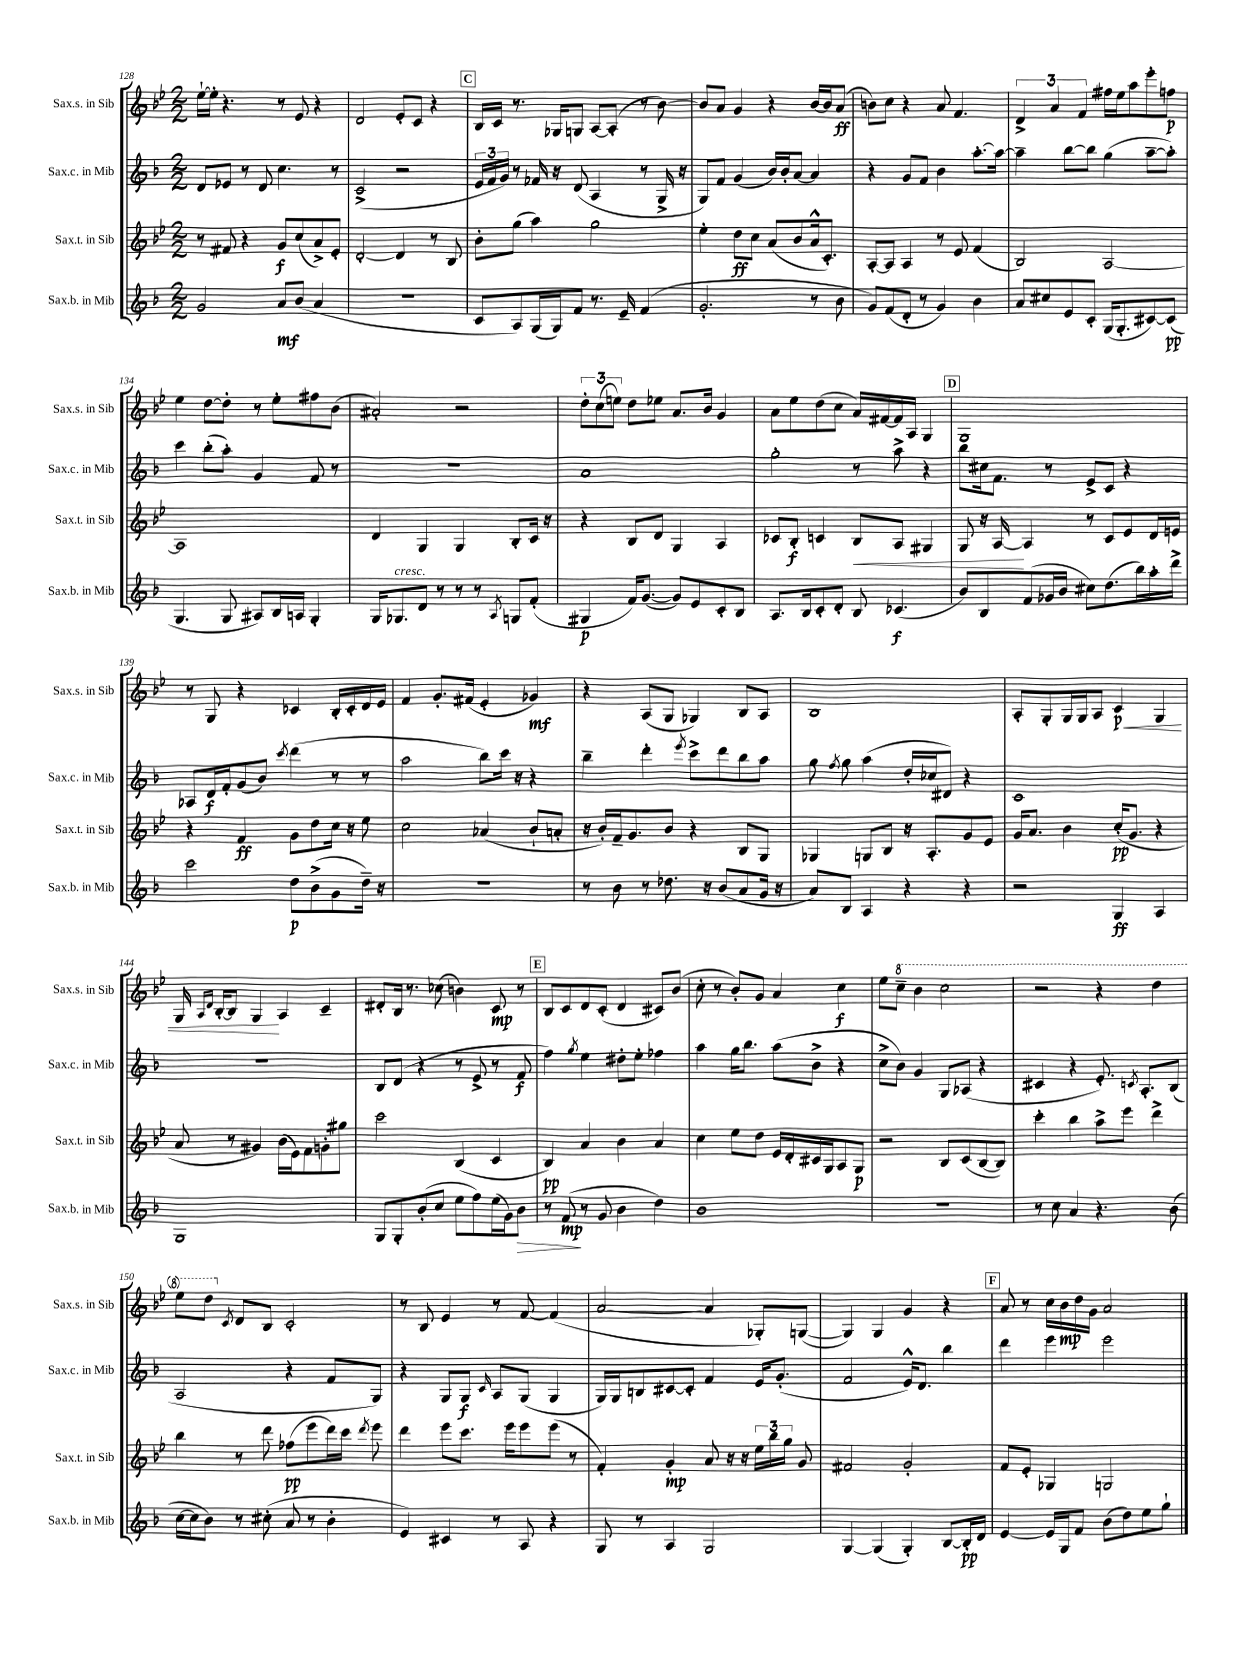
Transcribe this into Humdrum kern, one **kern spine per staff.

**kern	**kern	**kern	**kern
*staff4	*staff3	*staff2	*staff1
*clefG2	*clefG2	*clefG2	*clefG2
*k[b-]	*k[b-e-]	*k[b-]	*k[b-e-]
*M2/2	*M2/2	*M2/2	*M2/2
2g	8r	8d	[16ee-`
.	.	.	16ee-']
.	8f#	8e-	4.r
.	4r	8r	.
.	.	8d	.
8a	8g	4.cc	8r
(8b-	(8cc	.	8e-
4a	8a^)	.	4r
.	8e-'	8r	.
=	=	=	=
1r	[2d'	(2c^	2d
.	4d]	2r	8e-'
.	.	.	8c
.	8r	.	4r
.	8B-	.	.
=	=	=	=
8c	8b-'	24e	16B-
.	.	24f	.
.	.	.	16c
.	.	24g)	.
8A)	(8gg	8r	8.r
(16G	4aa)	16f-	.
16G)	.	16r	16G-
8f	.	(8d	8G
8.r	2gg	4A	[8A
.	.	.	(8A']
16e~	.	.	.
(4f	.	8r	8r
.	.	16G^	[8b-)
.	.	16r	.
=	=	=	=
2.g'	4ee-'	8G)	8b-]
.	.	8f	8a
.	8dd	(4g	4g
.	8cc	.	.
.	(8a	16b-)	4r
.	.	16b-'	.
.	8b-	[8a	.
8r	16a^^	4a]	[16b-
.	8.c')	.	16b-]
8b-	.	.	(8a
=	=	=	=
8g)	[8A'	4r	8b)
(8f	8A]	.	8cc
8d'	4A	8g	4r
8r	.	8f	.
4g)	8r	4b-	8a
.	8e-	.	4.f
4b-	(4f	[8.aa'	.
.	.	16aa_	.
=	=	=	=
8a	2B-)	4aa~]	6d^
8cc#	.	.	.
.	.	.	6a
8e	.	[8bb-	.
.	.	.	6f
8c'	.	8bb-]	.
(16G	[2A	(4gg	16ff#
8.G'	.	.	16ee-
.	.	.	8aa
[8c#)	.	[8aa~	8eee-'
(8c#]	.	8aa'])	8ff
=	=	=	=
4.G	1A]	4ccc	4ee-
.	.	(8bb-'	[8dd
8G	.	8aa')	8dd']
8A#)	.	4g	8r
16B-	.	.	8ee-'
16A	.	.	.
4G'	.	8f	8ff#
.	.	8r	(8b-
=	=	=	=
16G	4d	1r	2a#')
8.G-	.	.	.
8d	4G	.	.
8r	.	.	.
8r	4G	.	2r
8r	.	.	.
8qA	.	.	.
8G	8B-'	.	.
(8f'	16c	.	.
.	16r	.	.
=	=	=	=
4G#	4r	1a	12dd'
.	.	.	(12cc
.	.	.	12ee)
16f)	8B-	.	8dd
([8.g	.	.	.
.	8d	.	8ee-
8g])	4G	.	8.a
8e	.	.	.
.	.	.	16b-
8c'	4A	.	4g
8B-	.	.	.
=	=	=	=
8.A	8c-	2gg'	8a
.	8B-'	.	8ee-
16B-	.	.	.
8c'	4c	.	(8dd
8d'	.	.	8cc
8B-	8B-	8r	16a)
.	.	.	[16f#
(4.c-	8A	8aa^	16f#]
.	.	.	16A
.	4G#	4r	4G
=	=	=	=
8b-)	8G	8bb-	1G
8B-	16r	16cc#	.
.	[16A	8.f	.
(8f	4A]	.	.
16g-	.	8r	.
16b-	.	.	.
8cc#)	8r	8e^	.
(8.dd	8c	8c	.
.	8e-	4r	.
16bb-)	.	.	.
16aa'	16d	.	.
16ddd^	16e	.	.
=	=	=	=
2ccc	4r	8A-	8r
.	.	16d	8G
.	.	16f'	.
.	4f	(8g	4r
.	.	8b-)	.
.	.	8qccc	.
8dd	8g	(4ddd	4c-
(8b-^	8dd	.	.
8g	16cc	8r	16B-'
.	16r	.	16c-'
16dd~)	8ee-	8r	16d
16r	.	.	16e-
=	=	=	=
1r	2cc	2aa	4f
.	.	.	8.g'
.	.	.	(16f#
.	(4a-	8bb-)	4e-'
.	.	16ccc	.
.	.	16r	.
.	8b-`	4r	4g-)
.	8a'	.	.
=	=	=	=
8r	16r	4bb-~	4r
.	16b-')	.	.
8b-	16f~	.	.
.	8.g	.	.
8r	.	4ddd'	(8A
8.dd-	8b-	.	8G
.	.	8qeee	.
.	4r	8ccc^	4G-)
16r	.	.	.
(8b-	.	8ddd	.
8a	8B-	8bb-	8B-
16g	8G	8aa	8A
16r	.	.	.
=	=	=	=
8a)	4G-	8gg	1B-
.	.	8qff	.
8B-	.	8gg	.
4A	8G	(4aa	.
.	8B-	.	.
4r	16r	16dd'	.
.	8.A'	16cc-	.
.	.	8d#)	.
4r	8g	4r	.
.	8e-	.	.
=	=	=	=
2r	16g	1c	8A'
.	8.a	.	.
.	.	.	8G'
.	4b-	.	16G
.	.	.	16G
.	.	.	8A
4G	(16cc'	.	4c
.	8.g	.	.
4A	4r	.	4G
=	=	=	=
1G	8a	1r	16G
.	.	.	16qqA
.	.	.	16qqd
.	.	.	[16B-'
.	8r	.	8B-]
.	4g#)	.	4G
.	(16b-	.	4A
.	16e-)	.	.
.	8f	.	.
.	8g'	.	4c~
.	8gg#	.	.
=	=	=	=
8G	2ccc	8B-	8d#'
8G'	.	(8d	16B-
.	.	.	8.r
(8b-'	.	4r	.
8cc	.	.	(8cc-
8ee	(4B-	8r	4b)
8ff)	.	8e^	.
(16ee	4c	8r	8c
16g)	.	.	.
8b-	.	8f	8r
=	=	=	=
8r	4B-)	4ff)	8B-
(8f	.	.	8c
.	.	8qgg	.
8r	4a	4ee	8d
8g	.	.	(8c'
4b-	4b-	8dd#'	4d
.	.	8ee'	.
4dd)	4a	4ff-	8c#)
.	.	.	(8b-
=	=	=	=
1b-	4cc	4aa	8cc'
.	.	.	8r
.	8ee-	16gg	8b-')
.	.	8.bb-	.
.	8dd	.	8g
.	16e-	(8aa	4a
.	16d'	.	.
.	16c#	8b-^	.
.	16G	.	.
.	8A	4r	4cc
.	8G	.	.
=	=	=	=
1r	2r	8cc^	8ee-
.	.	8b-)	8ccc~
.	.	4g	4bb-
.	8B-	8G	2ccc
.	(8c	(8A-	.
.	[8B-	4r	.
.	8B-])	.	.
=	=	=	=
8r	4ccc'	4c#	2r
8cc	.	.	.
4a	4bb-	4r	.
4.r	8aa^	8.e')	4r
.	8eee-	.	.
.	.	8qc	.
.	.	8.A'	.
.	4ddd^	.	4ddd
(8b-	.	(8B-	.
=	=	=	=
[16cc	4bb-	2A	8eee-
16cc]	.	.	.
8b-)	.	.	8ddd
.	.	.	8qc
8r	8r	.	8d
(8cc#'	8ddd	.	8B-
8a	(8ff-	4r	2c'
8r	8eee-	.	.
4b-'	16ddd)	8f	.
.	16ccc	.	.
.	8qddd	.	.
.	8eee-	8G)	.
=	=	=	=
4e)	4ddd	4r	8r
.	.	.	8B-
4c#	8eee-	8G	4e-
.	8.ccc	8G	.
.	.	16qqc	.
8r	.	8A	8r
.	16eee-	.	.
8A	8eee-	(8G	[8f
4r	(8eee-	4G	(4f]
.	8r	.	.
=	=	=	=
8G	4f')	16G)	[2a
.	.	16G	.
8r	.	8B	.
4A	4g'	[8c#	.
.	.	8c#']	.
2G	8a	4f	4a]
.	16r	.	.
.	16r	.	.
.	24ee-	16e	8G-')
.	24bb-	.	.
.	.	(8.g'	.
.	24gg	.	.
.	8g	.	([8G
=	=	=	=
[4G	2f#	2f	4G])
(4G]	.	.	4G
4G')	2g'	16e^^)	4g
.	.	8.d	.
[8B-	.	4bb-	4r
16B-']	.	.	.
16d	.	.	.
=	=	=	=
[4e	8f	4ddd	8a
.	8e-'	.	8r
16e]	4G-	4eee	16cc
16G	.	.	16b-
8f	.	.	16dd
.	.	.	16g
(8b-	2G	2eee	2a
8dd)	.	.	.
8ee	.	.	.
8gg`	.	.	.
==	==	==	==
*-	*-	*-	*-
